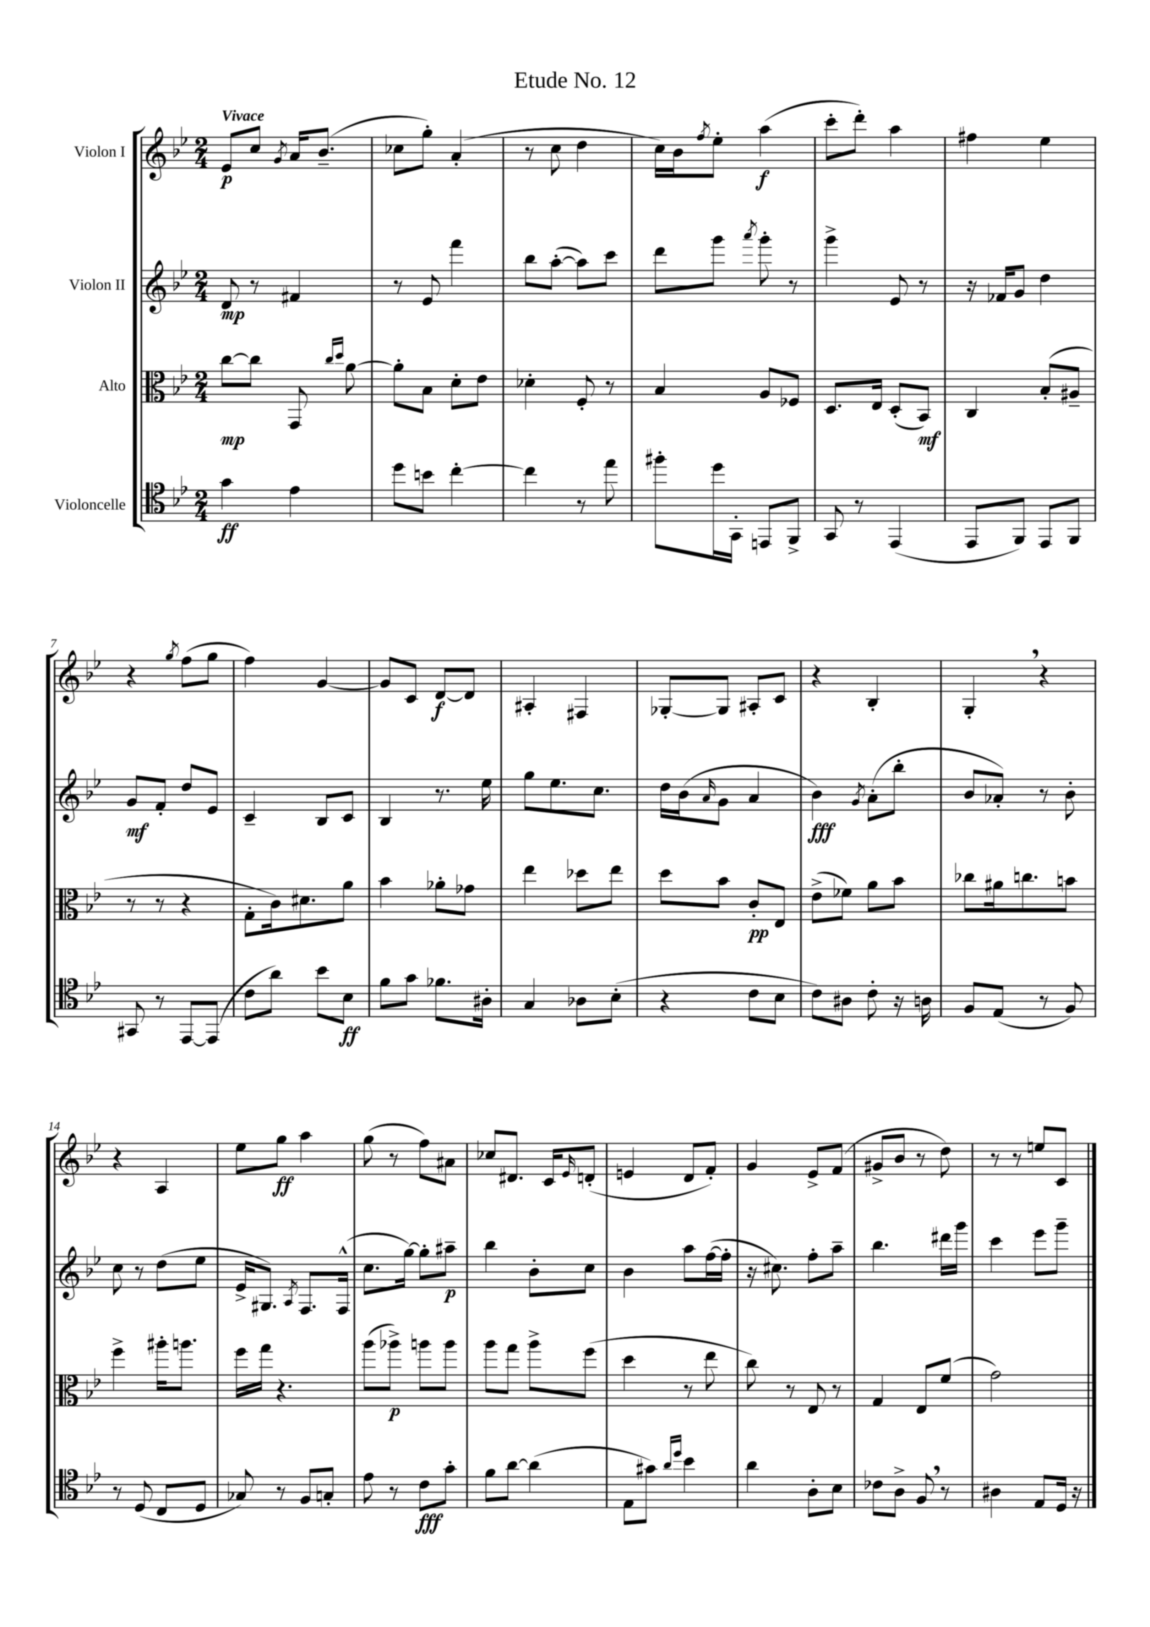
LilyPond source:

\header { title = "Etude No. 12" }
<<
\new StaffGroup <<
\new Staff = "s0" \with { instrumentName = "Violon I" } {
    \clef treble \key bes \major \numericTimeSignature \time 2/4 \tempo "Vivace"
    ees'8\p c''8 \acciaccatura { g'8 } a'16 bes'8.--( |
    ces''8 g''8-.) a'4-.( |
    r8 c''8 d''4 |
    c''16) bes'16 \acciaccatura { f''8 } ees''8-. a''4\f( |
    c'''8-. d'''8-.) a''4 |
    fis''4 ees''4 |
    r4 \acciaccatura { g''8 } f''8( g''8 |
    f''4) g'4~ |
    g'8 c'8 d'8~\f d'8 |
    ais4-. fis4 |
    ges8~-. ges8 ais8-. c'8 |
    r4 bes4-. |
    g4-. \breathe r4 |
    r4 a4 |
    ees''8 g''8\ff a''4 |
    g''8( r8 f''8) ais'8 |
    ces''8 dis'8. c'16 \grace { ees'16 } d'8-.( |
    e'4 d'8 f'8-.) |
    g'4 ees'8-> f'8( |
    gis'8-> bes'8 r8 d''8) |
    r8 r8 e''8 c'8 \bar "|." |
}
\new Staff = "s1" \with { instrumentName = "Violon II" } {
    \clef treble \key bes \major \numericTimeSignature \time 2/4
    d'8\mp r8 fis'4 |
    r8 ees'8 f'''4 |
    bes''8 a''8~-.( a''8) c'''8 |
    d'''8 g'''8 \acciaccatura { a'''8 } g'''8-. r8 |
    g'''4-> ees'8 r8 |
    r16 fes'16 g'8 d''4 |
    g'8\mf f'8-. d''8 ees'8 |
    c'4-- bes8 c'8 |
    bes4 r8. ees''16 |
    g''8 ees''8. c''8. |
    d''16 bes'16( \grace { a'16 } g'8 a'4 |
    bes'4\fff) \acciaccatura { g'8 } a'8-.( bes''8-. |
    bes'8 aes'8-.) r8 bes'8-. |
    c''8 r8 d''8( ees''8 |
    ees'16-> gis8.) \acciaccatura { a8 } f8. f16-^( |
    c''8. g''16~) g''8-. ais''8--\p |
    bes''4 bes'8-. c''8 |
    bes'4 a''8 f''16~( f''16-. |
    r16 cis''8.) f''8-. a''8-- |
    bes''4. dis'''16 g'''16 |
    c'''4 ees'''8 g'''8-- \bar "|." |
}
\new Staff = "s2" \with { instrumentName = "Alto" } {
    \clef alto \key bes \major \numericTimeSignature \time 2/4
    c''8~\mp c''8 g,8 \grace { c''16 d''16 } a'8~ |
    a'8-. bes8 d'8-. ees'8 |
    des'4-. f8-. r8 |
    bes4 a8 fes8 |
    d8. ees16 d8-.( bes,8\mf) |
    c4 bes8-.( ais8-- |
    r8 r8 r4 |
    g8-. c'16) dis'8. a'8 |
    bes'4 aes'8-. ges'8 |
    ees''4 des''8 ees''8 |
    d''8 bes'8 c'8-.\pp ees8 |
    ees'8->( fes'8) a'8 bes'8 |
    ces''8 ais'16 c''8. b'8 |
    f''4-> ais''16-. a''8. |
    f''16 g''16 r4. |
    a''8( aes''8->\p) a''8 a''8 |
    a''8 g''8 a''8-> f''8( |
    d''4 r8 ees''8 |
    c''8) r8 ees8 r8 |
    g4 ees8 f'8( |
    g'2) \bar "|." |
}
\new Staff = "s3" \with { instrumentName = "Violoncelle" } {
    \clef tenor \key bes \major \numericTimeSignature \time 2/4
    g'4\ff ees'4 |
    d''8 b'8 c''4~-. |
    c''4 r8 ees''8 |
    fis''8-. d''16 g,16-. e,8 f,8-> |
    g,8 r8 ees,4( |
    ees,8 f,8) ees,8 f,8 |
    gis,8 r8 ees,8~ ees,8( |
    c'8 a'8) bes'8 bes8\ff |
    f'8 g'8 fes'8. ais16-. |
    g4 aes8 bes8-.( |
    r4 c'8 bes8 |
    c'8) ais8 c'8-. r16 a16 |
    f8 ees8( r8 f8) |
    r8 d8( c8 d8 |
    ges8) r8 f8 g8-. |
    ees'8 r8 c'8\fff g'8-. |
    f'8 a'8~ a'4( |
    ees8 gis'8) \grace { a'16 d''16 } bes'4 |
    a'4 a8-. bes8 |
    ces'8 a8-> f8 \breathe r8 |
    ais4 ees8 d16 r16 \bar "|." |
}
>>
>>
